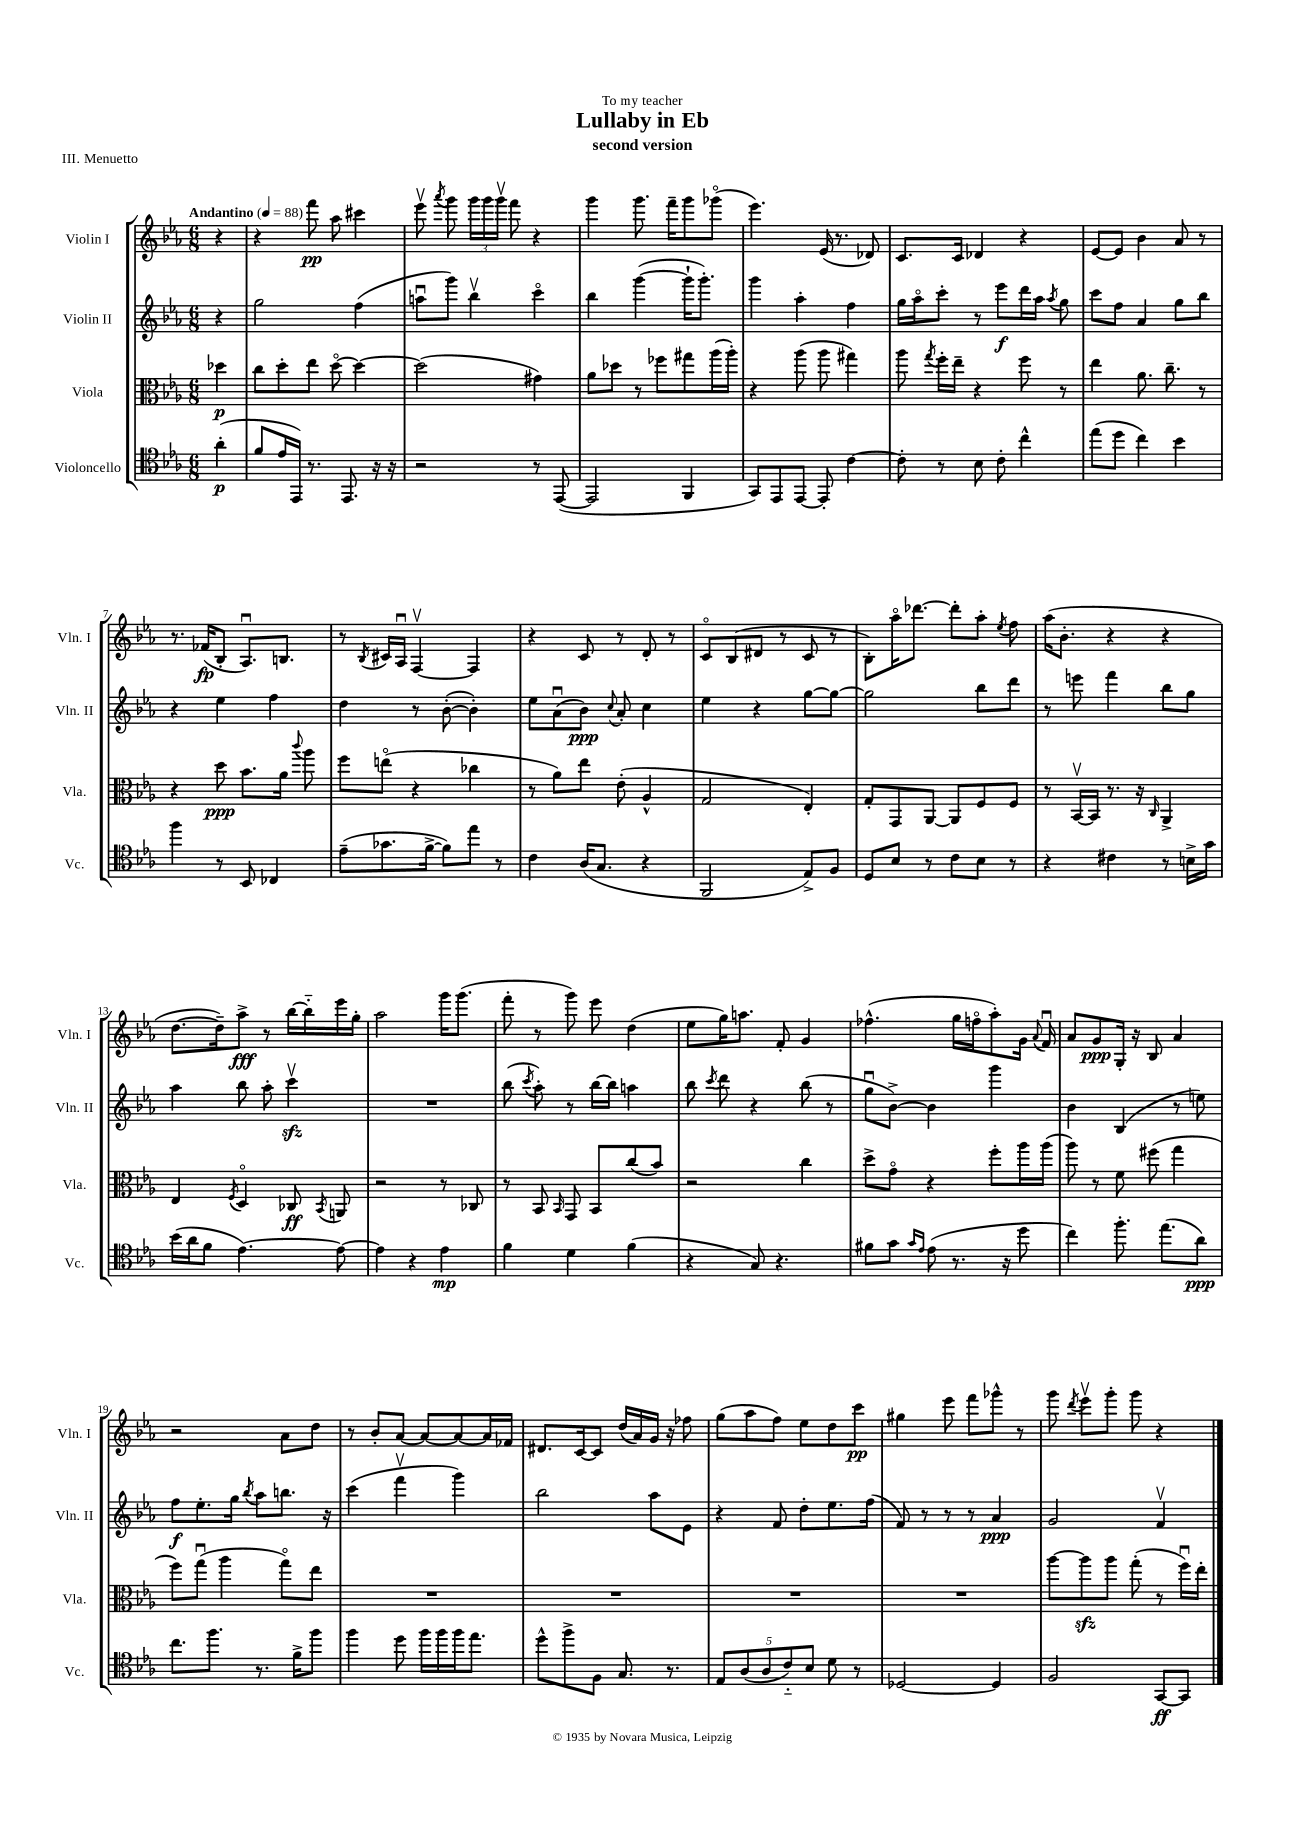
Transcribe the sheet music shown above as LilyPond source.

\header { title = "Lullaby in Eb" subtitle = "second version" dedication = "To my teacher" piece = "III. Menuetto" }
<<
\new StaffGroup <<
\new Staff = "s0" \with { instrumentName = "Violin I" shortInstrumentName = "Vln. I" } {
    \clef treble \key ees \major \numericTimeSignature \time 6/8 \partial 4 \tempo "Andantino" 4 = 88
    \autoBeamOff r4 |
    r4 f'''8\pp aes''8 cis'''4 |
    ees'''8\upbow \acciaccatura { aes'''8 } g'''8 \tuplet 3/2 { g'''16[ g'''16 g'''16]\upbow } f'''8 r4 |
    g'''4 g'''8. f'''16[-- g'''8 ges'''8]\flageolet( |
    ees'''4.) ees'16( r8. des'8) |
    c'8.[ c'16] des'4 r4 |
    ees'8[~ ees'8] bes'4 aes'8 r8 |
    r8. fes'16[\fp( bes8]-. aes8.[\downbow) b8.] |
    r8 \acciaccatura { bes8 } cis'16[ aes16]\downbow f4~\upbow f4 |
    r4 c'8 r8 d'8-. r8 |
    c'8[\flageolet bes8( dis'8] r8 c'8 r8 |
    bes8[-.) aes''16\flageolet des'''8.]~ des'''8[-. aes''8]-. \acciaccatura { ees''8 } f''8 |
    aes''16[( bes'8.]-. r4 r4 |
    d''8.[~ d''16--) aes''8]->\fff r8 bes''16[~ bes''16-_ ees'''16 g''16]-. |
    aes''2 g'''16[ g'''8.]( |
    f'''8-. r8 g'''8) ees'''8 d''4( |
    ees''8[ g''16) a''8.] f'8-. g'4 |
    fes''4.-^( g''16[ f''16\flageolet aes''8-.) g'16] \appoggiatura { aes'8 } f'16\downbow |
    aes'8[ g'8\ppp g16]-. r16 bes8 aes'4 |
    r2 aes'8[ d''8] |
    r8 bes'8[-. aes'8]~ aes'8[~ aes'8~ aes'16 fes'16] |
    dis'8.[ c'16~ c'8] d''16[( aes'16) g'16] r16 fes''8 |
    g''8[( aes''8 f''8]) ees''8[ d''8 c'''8]\pp |
    gis''4 ees'''8 f'''8[ ges'''8]-^ r8 |
    g'''8 \acciaccatura { d'''8 } ees'''8[\upbow g'''8]-. g'''8 r4 \bar "|." |
}
\new Staff = "s1" \with { instrumentName = "Violin II" shortInstrumentName = "Vln. II" } {
    \clef treble \key ees \major \numericTimeSignature \time 6/8 \partial 4
    \autoBeamOff r4 |
    g''2 f''4( |
    a''8[\downbow g'''8]) bes''4\upbow c'''4\flageolet |
    bes''4 g'''4~( g'''16[-! g'''8.]-.) |
    g'''4 aes''4-. f''4 |
    g''16[ aes''16\flageolet c'''8]-. r8 ees'''8[\f d'''16 aes''16] \acciaccatura { aes''8 } g''8 |
    c'''8[ f''8] aes'4 g''8[ bes''8] |
    r4 ees''4 f''4 |
    d''4 r8 bes'8~-.( bes'4-.) |
    ees''8[ aes'8\downbow( bes'8]\ppp) \appoggiatura { c''8 } aes'8-. c''4 |
    ees''4 r4 g''8[~ g''8]~ |
    g''2 bes''8[ d'''8] |
    r8 e'''8 f'''4 bes''8[ g''8] |
    aes''4 bes''8 aes''8-. c'''4\upbow\sfz |
    R2. |
    bes''8( \acciaccatura { c'''8 } aes''8-.) r8 bes''16[~ bes''16] a''4 |
    bes''8 \acciaccatura { c'''8 } d'''8 r4 bes''8( r8 |
    g''8[\downbow bes'8]~->) bes'4 g'''4 |
    bes'4 bes4( r8 e''8) |
    f''8[\f ees''8.-. g''16] \acciaccatura { bes''8 } aes''8[ b''8.] r16 |
    c'''4( f'''4\upbow g'''4) |
    bes''2 aes''8[ ees'8] |
    r4 f'8 d''8[-. ees''8. f''16]( |
    f'8) r8 r8 r8 aes'4\ppp |
    g'2 f'4\upbow \bar "|." |
}
\new Staff = "s2" \with { instrumentName = "Viola" shortInstrumentName = "Vla." } {
    \clef alto \key ees \major \numericTimeSignature \time 6/8 \partial 4
    \autoBeamOff des''4\p |
    c''8[ d''8-. ees''8] d''8~\flageolet d''4~ |
    d''2( gis'4) |
    aes'8[ des''8] r8 fes''8[ gis''8 aes''16( aes''16]-.) |
    r4 aes''8( aes''8 gis''4) |
    aes''8 \acciaccatura { g''8 } f''16[-. ees''16]-- r4 f''8 r8 |
    ees''4 aes'8. c''8.-- r8 |
    r4 d''8\ppp bes'8.[ aes'16] \appoggiatura { c'''8 } aes''8 |
    f''8[ e''8]\flageolet( r4 ces''4 |
    r8 aes'8[) ees''8] ees'8-.( aes4-^ |
    g2 ees4-.) |
    g8[-. g,8 aes,8]~ aes,8[ f8 f8] |
    r8 bes,16[~\upbow bes,16] r8. r16 \grace { c16 } aes,4-> |
    ees4 \acciaccatura { f8 } d4\flageolet ces8\ff \acciaccatura { bes,8 } a,8 |
    r2 r8 ces8 |
    r8 bes,8 \grace { bes,16 } g,8 bes,8[ c''8( bes'8]) |
    r2 c''4 |
    d''8[-> g'8]\flageolet r4 f''8[-. aes''16 aes''16]( |
    aes''8) r8 f'8 fis''8( g''4 |
    f''8[) g''8]\downbow( aes''4 g''8[\flageolet) ees''8] |
    R2. |
    R2. |
    R2. |
    R2. |
    aes''8[~ aes''8\sfz aes''8] g''8-.( r8 f''16[\downbow) ees''16]-. \bar "|." |
}
\new Staff = "s3" \with { instrumentName = "Violoncello" shortInstrumentName = "Vc." } {
    \clef tenor \key ees \major \numericTimeSignature \time 6/8 \partial 4
    \autoBeamOff aes'4-.\p( |
    f'8[ ees'16 ees,16]) r8. ees,8. r16 r16 |
    r2 r8 ees,8~( |
    ees,2 f,4 |
    g,8[) ees,8 ees,8]~ ees,8-. c'4~ |
    c'8-. r8 bes8 c'8-. c''4-^ |
    ees''8[( d''8] c''4) bes'4 |
    f''4 r8 bes,8 ces4 |
    ees'8[--( ges'8. f'16]~-> f'8[) ees''8] r8 |
    c'4 aes16[( g8.] r4 |
    f,2 ees8[->) f8] |
    d8[ bes8] r8 c'8[ bes8] r8 |
    r4 cis'4 r8 b16[-> g'16] |
    bes'16[( aes'16 f'8] ees'4.~) ees'8~ |
    ees'4 r4 ees'4\mp |
    f'4 d'4 f'4( |
    r4 g8) r4. |
    fis'8[ g'8] \grace { g'16[ ees'16] } ees'8( r8. r16 d''8 |
    c''4) f''8.-. ees''8.[( aes'8]\ppp) |
    c''8.[ f''8.] r8. f'16[-> f''8] |
    f''4 d''8 f''16[ f''16 f''16 ees''8.] |
    d''8[-^ f''8-> f8] g8. r8. |
    \tuplet 5/4 { ees8[ aes8( aes8 c'8-_) bes8] } d'8 r8 |
    des2~ des4 |
    f2 g,8[~\ff g,8] \bar "|." |
}
>>
>>
